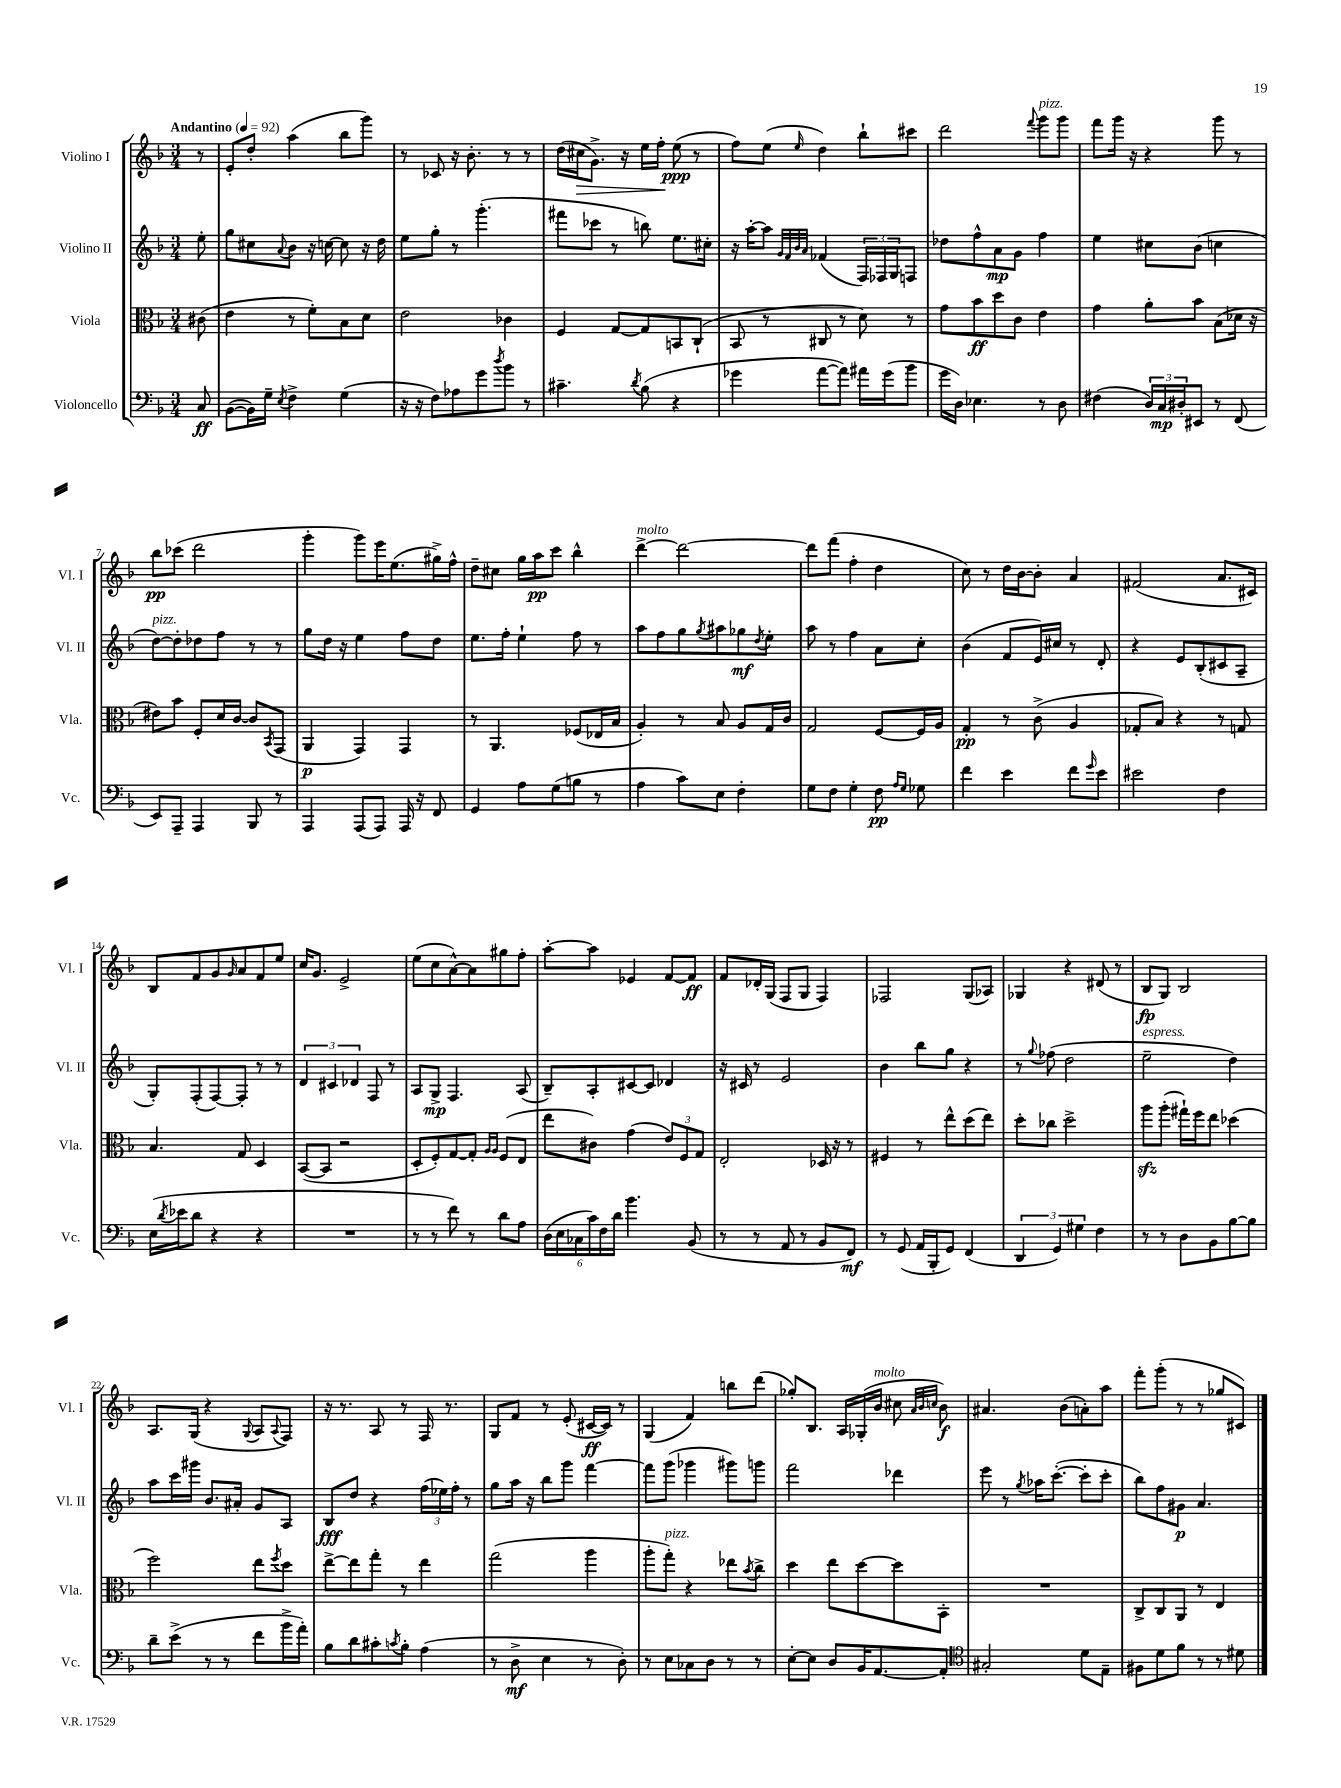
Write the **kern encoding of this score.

**kern	**dynam	**kern	**dynam	**kern	**dynam	**kern	**dynam
*part4	*part4	*part3	*part3	*part2	*part2	*part1	*part1
*staff4	*staff4	*staff3	*staff3	*staff2	*staff2	*staff1	*staff1
*I"Violoncello	*	*I"Viola	*	*I"Violino II	*	*I"Violino I	*
*I'Vc.	*	*I'Vla.	*	*I'Vl. II	*	*I'Vl. I	*
*clefF4	*	*clefC3	*	*clefG2	*	*clefG2	*
*k[b-]	*	*k[b-]	*	*k[b-]	*	*k[b-]	*
*M3/4	*	*M3/4	*	*M3/4	*	*M3/4	*
*MM92	*	*MM92	*	*MM92	*	*MM92	*
=	=	=	=	=	=	=	=
!	!	!	!	!	!	!LO:TX:a:B:t=Andantino	!
8C/	ff	(8c#X\	.	8ee'\	.	8r	.
=1	=1	=1	=1	=1	=1	=1	=1
([8BB-\L	.	4e\	.	8gg\L	.	8e'/L	.
16BB-\L])	.	.	.	8cc#X\	.	8dd'/J	.
16G~\JJ	.	.	.	.	.	.	.
8qE/	.	.	.	8qqa/	.	.	.
4F^\	.	8r	.	8b-\J	.	(4aa\	.
.	.	8f'\L)	.	16r	.	.	.
.	.	.	.	[16ccn\	.	.	.
(4G\	.	8B-\	.	8cc\]	.	8bb-\L	.
.	.	8d\J	.	16r	.	8ggg\J)	.
.	.	.	.	16dd\	.	.	.
=2	=2	=2	=2	=2	=2	=2	=2
16r	.	2e\	.	8ee\L	.	8r	.
16r	.	.	.	.	.	.	.
8F\L)	.	.	.	8gg'\J	.	8c-X/	.
8A-X\	.	.	.	8r	.	16r	.
.	.	.	.	.	.	8.b-'\	.
8g\	.	.	.	(4.ggg'\	.	.	.
8qdd/	.	.	.	.	.	.	.
8b-\J	.	4c-X\	.	.	.	8r	.
8r	.	.	.	.	.	8r	.
=3	=3	=3	=3	=3	=3	=3	=3
4.c#X~\	.	4F/	.	8fff#X\L	.	(16dd\LL	.
!	!	!	!	!	!	!	!LO:HP:b
.	.	.	.	.	.	16cc#X\J	>
.	.	.	.	8ccc-X\J	.	8.g^\J)	.
.	.	[8G/L	.	8r	.	.	.
.	.	.	.	.	.	16r	.
8qd/	.	.	.	.	.	.	.
(8B-\	.	8G/]	.	8bbn\)	.	16ee\LL	.
.	.	.	.	.	.	16ff'\JJ	.
4r	.	8BBn/	.	8.ee\L	.	(8ee\	] ppp
.	.	(8C`/J	.	.	.	8r	.
.	.	.	.	16cc#X'\Jk	.	.	.
=4	=4	=4	=4	=4	=4	=4	=4
4g-X\	.	8BB-/	.	16r	.	8ff\L)	.
.	.	.	.	[16aa'\KL	.	.	.
.	.	8r	.	8aa\J]	.	(8ee\J	.
.	.	.	.	32qqg/LLL	.	.	.
.	.	.	.	32qqf/	.	.	.
.	.	.	.	32qqb-/	.	.	.
.	.	.	.	32qqa/JJJ	.	16qqee/	.
[8a\L	.	8C#X/	.	(4f-X/	.	4dd\)	.
8a\J])	.	8r	.	.	.	.	.
16a#X\LL	.	8d\)	.	24F/LL)	.	8bb-`\L	.
.	.	.	.	24F-X/	.	.	.
(16g-\J	.	.	.	.	.	.	.
.	.	.	.	24G/J	.	.	.
8b-\J	.	8r	.	8Fn/J	.	8ccc#X\J	.
=5	=5	=5	=5	=5	=5	=5	=5
16g\LL	.	8g\L	.	8dd-X\L	.	2ddd\	.
16D\JJ)	.	.	.	.	.	.	.
4.E-X\	.	8b-\	ff	8ff^^\	.	.	.
.	.	8dd\	.	8a\	mp	.	.
.	.	8c\J	.	8g\J	.	.	.
.	.	.	.	.	.	8qqfff/	.
!	!	!	!	!	!	!LO:TX:a:i:t=pizz.	!
8r	.	4e\	.	4ff\	.	8ggg\L	.
8D\	.	.	.	.	.	8ggg\J	.
=6	=6	=6	=6	=6	=6	=6	=6
(4F#X\	.	4g\	.	4ee\	.	8fff\L	.
.	.	.	.	.	.	16ggg\Jk	.
.	.	.	.	.	.	16r	.
24D/LL)	.	8a'\L	.	8cc#X\L	.	4r	.
24C/	mp	.	.	.	.	.	.
24D#X'/J	.	.	.	.	.	.	.
8EE#X/J	.	8b-\J	.	(8b-\J	.	.	.
8r	.	(8B-\L	.	4ccn\	.	8ggg\	.
(8FF/	.	16d-X\Jk	.	.	.	8r	.
.	.	16r	.	.	.	.	.
!!LO:LB:g=z
=7	=7	=7	=7	=7	=7	=7	=7
!	!	!	!	!LO:TX:a:i:t=pizz.	!	!	!
8EE/L)	.	8e#X\L)	.	[8dd\L)	.	8bb-\L	pp
8AAA~/J	.	8b-\J	.	8dd'\]	.	(8ccc-X\J	.
4AAA/	.	8F'/L	.	8dd-X\	.	2ddd\	.
.	.	16d/L	.	8ff\J	.	.	.
.	.	[16c/JJ	.	.	.	.	.
8BBB-/	.	8c/L]	.	8r	.	.	.
.	.	8qBB-/	.	.	.	.	.
8r	.	(8GG/J	.	8r	.	.	.
=8	=8	=8	=8	=8	=8	=8	=8
4AAA/	.	4AA/	p	8gg\L	.	4ggg'\	.
.	.	.	.	16dd\Jk	.	.	.
.	.	.	.	16r	.	.	.
(8AAA/L	.	4GG/)	.	4ee\	.	8ggg\L)	.
8AAA/J)	.	.	.	.	.	16eee\K	.
.	.	.	.	.	.	(8.ee\	.
16AAA/	.	4GG/	.	8ff\L	.	.	.
16r	.	.	.	.	.	.	.
8FF/	.	.	.	8dd\J	.	16gg#X^\L)	.
.	.	.	.	.	.	16ff^^\JJ	.
=9	=9	=9	=9	=9	=9	=9	=9
4GG/	.	8r	.	8.ee\L	.	8dd~\L	.
.	.	4.AA/	.	.	.	8cc#X\J	.
.	.	.	.	16ff'\Jk	.	.	.
8A\L	.	.	.	4ee`\	.	16gg\LL	.
.	.	.	.	.	.	16aa\J	pp
(8G\	.	.	.	.	.	8ccc\J	.
8Bn\J	.	(8F-X/L	.	8ff\	.	4bb-^^\	.
8r	.	16E-X/L	.	8r	.	.	.
.	.	16B-/JJ	.	.	.	.	.
=10	=10	=10	=10	=10	=10	=10	=10
!	!	!	!	!	!	!LO:TX:a:i:t=molto	!
4A\	.	4A'/)	.	8aa\L	.	[4ddd^\	.
.	.	.	.	8ff\	.	.	.
8c\L)	.	8r	.	8gg\	.	2ddd\_	.
.	.	.	.	8qgg/	.	.	.
8E\J	.	8B-/	.	8aa#X\	.	.	.
4F'\	.	8A/L	.	8gg-X\	mf	.	.
.	.	.	.	8qdd/	.	.	.
.	.	16G/L	.	8ee'\J	.	.	.
.	.	16c/JJ	.	.	.	.	.
=11	=11	=11	=11	=11	=11	=11	=11
8G\L	.	2G/	.	8aa\	.	8ddd\L]	.
8F\J	.	.	.	8r	.	(8fff\J	.
4G'\	.	.	.	4ff\	.	4ff'\	.
8F\	pp	[8F/L	.	8a\L	.	4dd\	.
16qqA/LL	.	.	.	.	.	.	.
16qqG/JJ	.	.	.	.	.	.	.
8G-X\	.	16F/L]	.	8cc'\J	.	.	.
.	.	16A/JJ	.	.	.	.	.
=12	=12	=12	=12	=12	=12	=12	=12
4f\	.	4G'/	pp	(4b-\	.	8cc\)	.
.	.	.	.	.	.	8r	.
4e\	.	8r	.	8f/L	.	16dd\LL	.
.	.	.	.	.	.	[16b-\J	.
.	.	(8c^\	.	16e/L)	.	8b-'\J]	.
.	.	.	.	16cc#X/JJ	.	.	.
8f\L	.	4A/	.	8r	.	4a/	.
16qqg/	.	.	.	.	.	.	.
8e\J	.	.	.	8d'/	.	.	.
=13	=13	=13	=13	=13	=13	=13	=13
2e#X\	.	8G-X'/L	.	4r	.	(2f#X/	.
.	.	8B-/J)	.	.	.	.	.
.	.	4r	.	8e/L	.	.	.
.	.	.	.	(8B-'/	.	.	.
4F\	.	8r	.	8c#X/	.	8.a/L	.
.	.	8Gn/	.	8A~/J	.	.	.
.	.	.	.	.	.	16c#X/Jk)	.
!!LO:LB:g=z
=14	=14	=14	=14	=14	=14	=14	=14
(16E\LL	.	4.B-/	.	8G'/L)	.	8B-/L	.
8qd/	.	.	.	.	.	.	.
16e-X\J	.	.	.	.	.	.	.
8d\J	.	.	.	(8F'/	.	8f/	.
4r	.	.	.	[8F/)	.	8g/	.
.	.	.	.	.	.	16qqg/	.
.	.	8G/	.	8F'/J]	.	8a/	.
4r	.	4D/	.	8r	.	8f/	.
.	.	.	.	8r	.	8ee/J	.
=15	=15	=15	=15	=15	=15	=15	=15
2.r	.	([8BB-/L	.	6d/	.	16cc/KL	.
.	.	.	.	.	.	8.g/J	.
.	.	8BB-/J]	.	.	.	.	.
.	.	.	.	6c#X/	.	.	.
.	.	2r	.	.	.	2e^/	.
.	.	.	.	6d-X/	.	.	.
.	.	.	.	8F/	.	.	.
.	.	.	.	8r	.	.	.
=16	=16	=16	=16	=16	=16	=16	=16
8r	.	8D'/L	.	8A/L	.	(8ee\L	.
8r	.	8F'/)	.	8G^/J	mp	8cc\	.
8f\)	.	[8G/	.	4.F/	.	[8a^^\)	.
8r	.	8G'/J]	.	.	.	8a\]	.
.	.	16qqA/LL	.	.	.	.	.
.	.	16qqA/JJ	.	.	.	.	.
8d\L	.	(8F/L	.	.	.	8gg#X\	.
8A\J	.	8E/J	.	(8A/	.	8ff'\J	.
=17	=17	=17	=17	=17	=17	=17	=17
(24D\LL	.	8ee\L	.	8B-~/L)	.	[8aa'\L	.
24E\	.	.	.	.	.	.	.
24C-X\	.	.	.	.	.	.	.
24c\)	.	8c#X\J)	.	8A'/	.	8aa\J]	.
24F\	.	.	.	.	.	.	.
24d\JJ	.	.	.	.	.	.	.
4.b-\	.	(4g\	.	[8c#X/	.	4e-X/	.
.	.	.	.	8c#/J]	.	.	.
.	.	12e/L)	.	4d-X/	.	[8f/L	.
.	.	12F/	.	.	.	.	.
(8BB-/	.	.	.	.	.	8f/J]	ff
.	.	12G/J	.	.	.	.	.
=18	=18	=18	=18	=18	=18	=18	=18
8r	.	2E'/	.	16r	.	8f/L	.
.	.	.	.	16c#X/	.	.	.
8r	.	.	.	8r	.	16d-X'/L	.
.	.	.	.	.	.	(16G/JJ	.
8AA/	.	.	.	2e/	.	8F/L	.
8r	.	.	.	.	.	8G/J	.
8BB-/L	.	16D-X/	.	.	.	4F/)	.
.	.	16r	.	.	.	.	.
8FF/J)	mf	8r	.	.	.	.	.
=19	=19	=19	=19	=19	=19	=19	=19
8r	.	4F#X/	.	4b-\	.	2F-X/	.
(8GG/	.	.	.	.	.	.	.
16AA/LL	.	8r	.	8bb-\L	.	.	.
16BBB-'/J	.	.	.	.	.	.	.
8GG/J)	.	8ee^^\L	.	8gg\J	.	.	.
(4FF/	.	(8dd\	.	4r	.	(8G/L	.
.	.	8ee\J)	.	.	.	8A-X/J)	.
=20	=20	=20	=20	=20	=20	=20	=20
6DD/	.	8dd'\L	.	8r	.	4G-X/	.
.	.	.	.	8qqgg/	.	.	.
.	.	8cc-X\J	.	(8ff-X\	.	.	.
6GG/)	.	.	.	.	.	.	.
.	.	2dd^\	.	2dd\	.	4r	.
6G#X\	.	.	.	.	.	.	.
4F\	.	.	.	.	.	(8d#X/	.
.	.	.	.	.	.	8r	.
=21	=21	=21	=21	=21	=21	=21	=21
!	!	!	!	!LO:TX:a:i:t=espress.	!	!	!
8r	.	8aazz\L	.	2ee~\	.	8B-/L	fp
8r	.	(8aa'\J	.	.	.	8G/J)	.
8D\L	.	16gg#X`\LL)	.	.	.	2B-/	.
.	.	16ff\J	.	.	.	.	.
8BB-\	.	8ee\J	.	.	.	.	.
[8B-\	.	(4dd-X\	.	4dd\)	.	.	.
8B-\J]	.	.	.	.	.	.	.
!!LO:LB:g=z
=22	=22	=22	=22	=22	=22	=22	=22
8d~\L	.	2ff\)	.	8aa\L	.	8.A/L	.
(8e^\J	.	.	.	16ccc\L	.	.	.
.	.	.	.	16ggg#X\JJ	.	(16G/Jk	.
8r	.	.	.	8.b-/L	.	4r	.
8r	.	.	.	.	.	.	.
.	.	.	.	16a#X'/Jk	.	.	.
.	.	.	.	.	.	8qqG/	.
8f\L	.	8ee\L	.	8g/L	.	8A/L	.
.	.	8qff/	.	.	.	8qqA/	.
16b-^\L	.	8dd\J	.	8A/J	.	8F/J)	.
16a'\JJ)	.	.	.	.	.	.	.
=23	=23	=23	=23	=23	=23	=23	=23
8B-\L	.	[8ee^\L	.	8B-/L	fff	16r	.
.	.	.	.	.	.	8.r	.
8d\	.	8ee\]	.	8dd/J	.	.	.
8c#X'\	.	8gg'\J	.	4r	.	8A/	.
8qcn/	.	.	.	.	.	.	.
8B-'\J	.	8r	.	.	.	8r	.
(4A\	.	4ee\	.	(24ff\LL	.	16F/	.
.	.	.	.	24ee-X\)	.	.	.
.	.	.	.	.	.	8.r	.
.	.	.	.	24ff'\JJ	.	.	.
.	.	.	.	8r	.	.	.
=24	=24	=24	=24	=24	=24	=24	=24
8r	.	(2gg\	.	8gg\L	.	8G/L	.
8D^\	mf	.	.	16aa\Jk	.	8f/J	.
.	.	.	.	16r	.	.	.
4E\	.	.	.	8bb-\L	.	8r	.
.	.	.	.	8ggg\J	.	(8e'/	.
8r	.	4aa\	.	[4fff\	.	[16c#X/LL	ff
.	.	.	.	.	.	16c#/JJ])	.
8D'\)	.	.	.	.	.	8r	.
=25	=25	=25	=25	=25	=25	=25	=25
8r	.	8aa'\L	.	8fff\L]	.	(4G/	.
!	!	!LO:TX:a:i:t=pizz.	!	!	!	!	!
8E\L	.	8gg'\J)	.	(8ggg\J	.	.	.
8C-X\	.	4r	.	4ggg-X\	.	4f/)	.
8D\J	.	.	.	.	.	.	.
8r	.	8ee-X\L	.	8ggg#X\L)	.	8bbn\L	.
.	.	8qb-/	.	.	.	.	.
8r	.	8cc^\J	.	8gggn\J	.	(8ddd\J	.
=26	=26	=26	=26	=26	=26	=26	=26
[8E'\L	.	4dd\	.	2fff\	.	8gg-X'/L)	.
8E\J]	.	.	.	.	.	8.B-/J	.
8D/L	.	8ee\L	.	.	.	.	.
.	.	.	.	.	.	16A/LL	.
16BB-/K	.	[8dd\	.	.	.	(16G-X'/	.
!	!	!	!	!	!	!LO:TX:a:i:t=molto	!
[8.AA/	.	.	.	.	.	16b-/JJ	.
.	.	8dd\]	.	4ddd-X\	.	8cc#X\	.
.	.	.	.	.	.	32qqa/LLL	.
.	.	.	.	.	.	32qqb-/	.
.	.	.	.	.	.	32qqccn/JJJ	.
8AA'/J]	.	8BB-'\J	.	.	.	8b-\)	f
=27	=27	=27	=27	=27	=27	=27	=27
*clefC4	*	*	*	*	*	*	*
2G#X'/	.	2.r	.	8eee\	.	4.a#X/	.
.	.	.	.	8r	.	.	.
.	.	.	.	8qgg/	.	.	.
.	.	.	.	16aa-X\KL	.	.	.
.	.	.	.	([8.ccc'\J	.	.	.
.	.	.	.	.	.	(8b-\L	.
8d\L	.	.	.	8ccc'\L]	.	8an'\)	.
8E~\J	.	.	.	8ccc'\J	.	8aa\J	.
=28	=28	=28	=28	=28	=28	=28	=28
8F#X\L	.	8C^/L	.	8bb-\L)	.	8fff'\L	.
8d\	.	8C/	.	8ff\	.	(8ggg'\J	.
8f\J	.	8AA/J	.	8g#X\J	p	8r	.
8r	.	8r	.	4.a/	.	8r	.
8r	.	4E/	.	.	.	8gg-X/L	.
8d#X\	.	.	.	.	.	8c#X/J)	.
==	==	==	==	==	==	==	==
*-	*-	*-	*-	*-	*-	*-	*-
